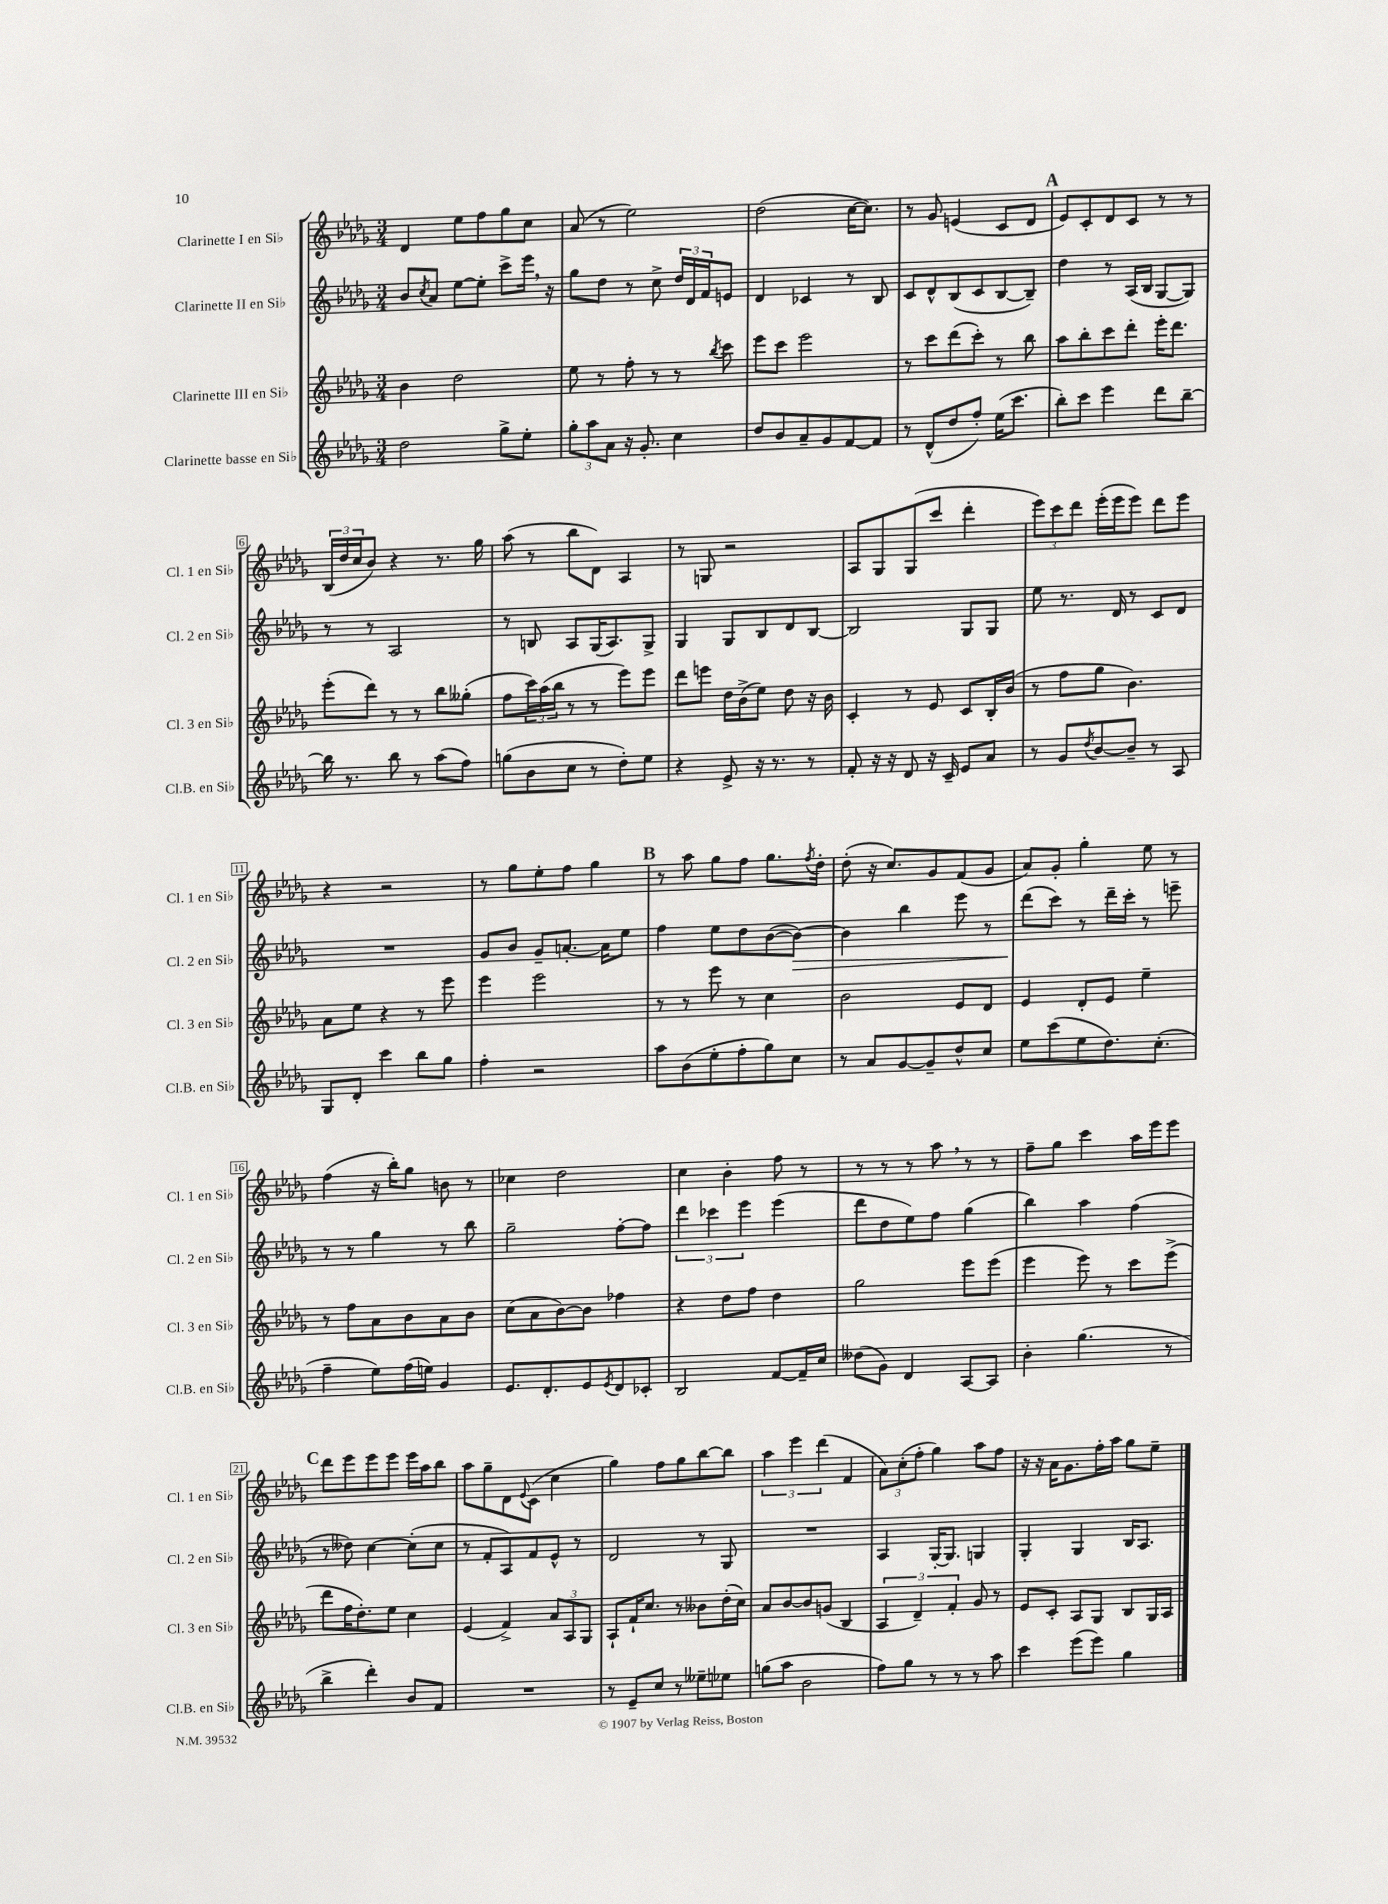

**kern	**kern	**kern	**kern
*staff4	*staff3	*staff2	*staff1
*clefG2	*clefG2	*clefG2	*clefG2
*k[b-e-a-d-g-]	*k[b-e-a-d-g-]	*k[b-e-a-d-g-]	*k[b-e-a-d-g-]
*M3/4	*M3/4	*M3/4	*M3/4
2dd-\	4b-\	8b-/L	4d-/
.	.	8qcc/	.
.	.	8a-/J	.
.	2dd-\	[8ee-\L	8ee-\L
.	.	8ee-'\]J	8ff\
8gg-^\L	.	8ccc^\L	8gg-\
8ee-'\J	.	16eee-\Jk	8cc\J
.	.	16r	.
=	=	=	=
12gg-'\L	8ee-\	8gg-\L	(8a-/
12aa-\	.	.	.
.	8r	8dd-\J	8r
12a-\J	.	.	.
16r	8ff'\	8r	2ee-\)
8.g-'/	.	.	.
.	8r	8cc^\	.
4cc\	8r	24dd-/LL	.
.	.	24d-/	.
.	.	24f/J	.
.	8qbb-/	.	.
.	8ccc\	8e/J	.
=	=	=	=
8dd-/L	8eee-\L	4d-/	(2dd-\
8b-/	8ccc\J	.	.
8a-~/	2eee-\	4c-/	.
8g-/	.	.	.
[8f/	.	8r	[16cc\LK
.	.	.	8.cc\]J)
8f/]J	.	8B-/	.
=	=	=	=
8r	8r	8c/L	8r
(8d-^^/L	8ccc\L	8d-^^/	8g-/
8dd-/	(8ddd-\	(8B-/	(4e/
8ff'/J)	8ccc'\J)	8c/	.
(16ee-\LK	8r	[8B-/	8c/L
8.ccc\J	.	.	.
.	8bb-\	8B-~/]J)	8d-/J
=	=	=	=
8bb-'\L)	8aa-\L	4dd-\	8e-/L)
8ccc\J	8bb-'\	.	8c'/
4eee-\	8ccc\	8r	8d-/
.	8ddd-'\J	(16A-/LL	8c/J
.	.	16B-/JJ	.
8ddd-\L	16eee-'\LK	[8G-/L	8r
.	8.ddd-\J	.	.
[8bb-~\J	.	8G-/]J)	8r
=	=	=	=
16bb-\]	(8eee-'\L	8r	(24B-/LL
.	.	.	24dd-/
8.r	.	.	.
.	.	.	24cc/J
.	8ddd-\J)	8r	8b-/J)
8bb-\	8r	2A-/	4r
8r	8r	.	.
(8aa-\L	8bb-\L	.	8.r
8ff\J)	(8gg--'\J	.	.
.	.	.	16gg-\
=	=	=	=
(8gg\L	8ff\L	8r	(8aa-\
8b-\	24ccc\L)	8B/	8r
.	(24aa-\	.	.
.	24bb-\JJ	.	.
8cc\J	8r	8A-/L	8bb-\L
8r	8r	(16G-/K	8d-\J)
.	.	8.A-/)	.
8dd-'\L)	8eee-\L)	.	4A-/
8ee-\J	8eee-\J	8G-^/J	.
=	=	=	=
4r	8ddd-\L	4G-/	8r
.	8eee\J	.	8G/
8e-^/	16dd-\LL	8G-/L	2r
.	(16b-^\J	.	.
16r	8ee-\J)	8B-/	.
8.r	.	.	.
.	8dd-\	8d-/	.
8r	16r	[8B-/J	.
.	16b-\	.	.
=	=	=	=
8f'/	4c'/	2B-/]	8A-/L
16r	.	.	8G-/
16r	.	.	.
8d-/	8r	.	(8G-/
16r	8e-/	.	8ccc/J
16c~/	.	.	.
8e-/L	8c/L	8G-/L	4ddd-'\
8a-/J	16B-'/L	8G-/J	.
.	(16b-/JJ	.	.
=	=	=	=
8r	8r	8ee-\	12eee-\L)
.	.	.	12ccc\
8g-/L	8ff\L	8.r	.
.	.	.	12ddd-\J
8qdd-/	.	.	.
[8b-/	8gg-\J	.	(16eee-'\LL
.	.	16d-/	16eee-\J
8b-~/]J	4.b-\)	8r	8eee-\J)
8r	.	8c/L	8ddd-\L
8A-/	.	8d-/J	8eee-\J
=	=	=	=
8G-/L	8a-\L	2.r	4r
8d-'/J	8ee-\J	.	.
4ccc\	4r	.	2r
8bb-\L	8r	.	.
8gg-\J	8eee-\	.	.
=	=	=	=
4ff'\	4eee-\	8g-/L	8r
.	.	8b-/J	8gg-\L
2r	2eee-\	8g-~/L	8ee-'\
.	.	[8.a'/J	8ff\J
.	.	.	4gg-\
.	.	16a\]LK	.
.	.	8ee-\J	.
=	=	=	=
8aa-\L	8r	4ff\	8r
(8b-\	8r	.	8aa-\
8ee-'\	8eee-\	8ee-\L	8gg-\L
8ff'\	8r	8dd-\	8ff\J
8gg-\)	4cc\	([8b-\	8.gg-\L
8cc\J	.	8b-\_J)	.
.	.	.	8qff/
.	.	.	16dd-'\Jk
=	=	=	=
8r	2b-\	4b-\]	(8dd-'\
8a-/L	.	.	16r
.	.	.	8.cc/L)
[8g-/	.	4bb-\	.
8g-~/]	.	.	8g-/
8dd-^^/	8e-/L	8eee-\	(8f/
8cc/J	8d-/J	8r	8g-/J
=	=	=	=
8ee-\L	4e-/	(8ddd-\L	8a-/L)
(8ccc\	.	8ccc\J)	8g-'/J
8ee-\	8d-'/L	8r	4gg-'\
8.dd-\)	8e-/J	16ddd-~\LL	.
.	.	16ccc'\JJ	.
.	4ee-~\	8r	8ee-\
(8.cc'\J	.	.	.
.	.	8eee~\	8r
=	=	=	=
4ff~\	8r	8r	(4ff\
.	8ff\L	8r	.
8ee-\L)	8a-\	4gg-\	16r
.	.	.	16bb-'\LK)
(16ff\L	8b-\	.	8gg-\J
16ee\JJ)	.	.	.
4g-/	8a-\	8r	8b\
.	8b-\J	8bb-\	8r
=	=	=	=
8.e-/L	(8cc\L	2gg-~\	4cc-\
.	8a-\	.	.
8.d-'/	.	.	.
.	[8b-\)	.	2dd-\
8e-/	8b-\]J	.	.
8qe-/	.	.	.
8d-/	4ff-\	[8ff'\L	.
8c-'/J	.	8ff\]J	.
=	=	=	=
2B-/	4r	6ddd-\	4cc\
.	.	6ccc-\	.
.	8dd-\L	.	4b-'\
.	.	6eee-\	.
.	8ff\J	.	.
[8f/L	4dd-\	(4eee-\	8ff\
16f~/]L	.	.	8r
16cc/JJ	.	.	.
=	=	=	=
(8dd--\L	2gg-\	8ddd-\L	8r
8g-\J)	.	8dd-\	8r
4d-/	.	8ee-\)	8r
.	.	8ff\J	8aa-\
[8A-/L	8eee-\L	(4gg-\	8r
8A-/]J	(8eee-\J	.	8r
=	=	=	=
4b-'\	4eee-\	4bb-\)	8ff~\L
.	.	.	8gg-\J
(4.gg-\	8eee-\)	4aa-\	4ccc\
.	8r	.	.
.	8ccc\L	(4ff\	16aa-\LL
.	.	.	16eee-\J
8r	(8eee-^\J	.	8eee-\J
=	=	=	=
4bb-^\	8ddd-\L	8r	8ddd-\L
.	16ff\K	8dd--\)	8eee-\
.	8.dd-'\)	.	.
4ddd-'\)	.	[4cc\	8eee-\
.	8ee-\J	.	8eee-\J
8b-/L	4cc\	(8cc'\]L	16eee-\LL
.	.	.	16aa-\J
8f/J	.	8cc\J	8bb-\J
=	=	=	=
2.r	(4e-/	8r	8aa-\L
.	.	8f'/L	8gg-~\
.	4f^/)	8A-/)	8d-\
.	.	.	8qqe-/
.	.	8f/	(8c\J
.	12a-/L	8e-^^/J	4cc\
.	12A-/	.	.
.	.	8r	.
.	12G-/J	.	.
=	=	=	=
8r	8A-`/L	2d-/	4gg-\)
8e-~/L	16f`/K	.	.
.	8.cc/J	.	.
8cc/J	.	.	8ff\L
8r	8r	.	8gg-\
8ee--~\L	8b--\L	8r	[8bb-\
8ee-\J	(16dd-'\L	8G-/	8bb-\]J
.	16cc\JJ)	.	.
=	=	=	=
(8gg\L	8a-/L	2.r	6aa-\
8aa-\J	[8b-/	.	.
.	.	.	6eee-\
2b-\	8b-/]	.	.
.	.	.	(6ddd-\
.	(8g/J	.	.
.	4B-/	.	4f/
=	=	=	=
8ff\L)	6A-/	4A-/	12a-\L)
.	.	.	(12cc'\
8gg-\J	.	.	.
.	6d-~/)	.	12ff'\J
8r	.	[16G-'/LK	4gg-\)
.	.	8.G-/]J	.
.	6f'/	.	.
8r	.	.	.
8r	8g-/	4G/	8aa-\L
8aa-\	8r	.	8ff\J
=	=	=	=
4ccc\	8e-/L	4G-'/	16r
.	.	.	16r
.	8c'/J	.	16a-\LK
.	.	.	8.g-\
(8eee-\L	8A-/L	4G-/	.
8eee-\J)	8G-/J	.	16ff'\L
.	.	.	16aa-\JJ
4gg-\	8B-/L	16B-/LK	8gg-\L
.	.	8.A-/J	.
.	16G-/L	.	8ee-~\J
.	16A-/JJ	.	.
==	==	==	==
*-	*-	*-	*-
